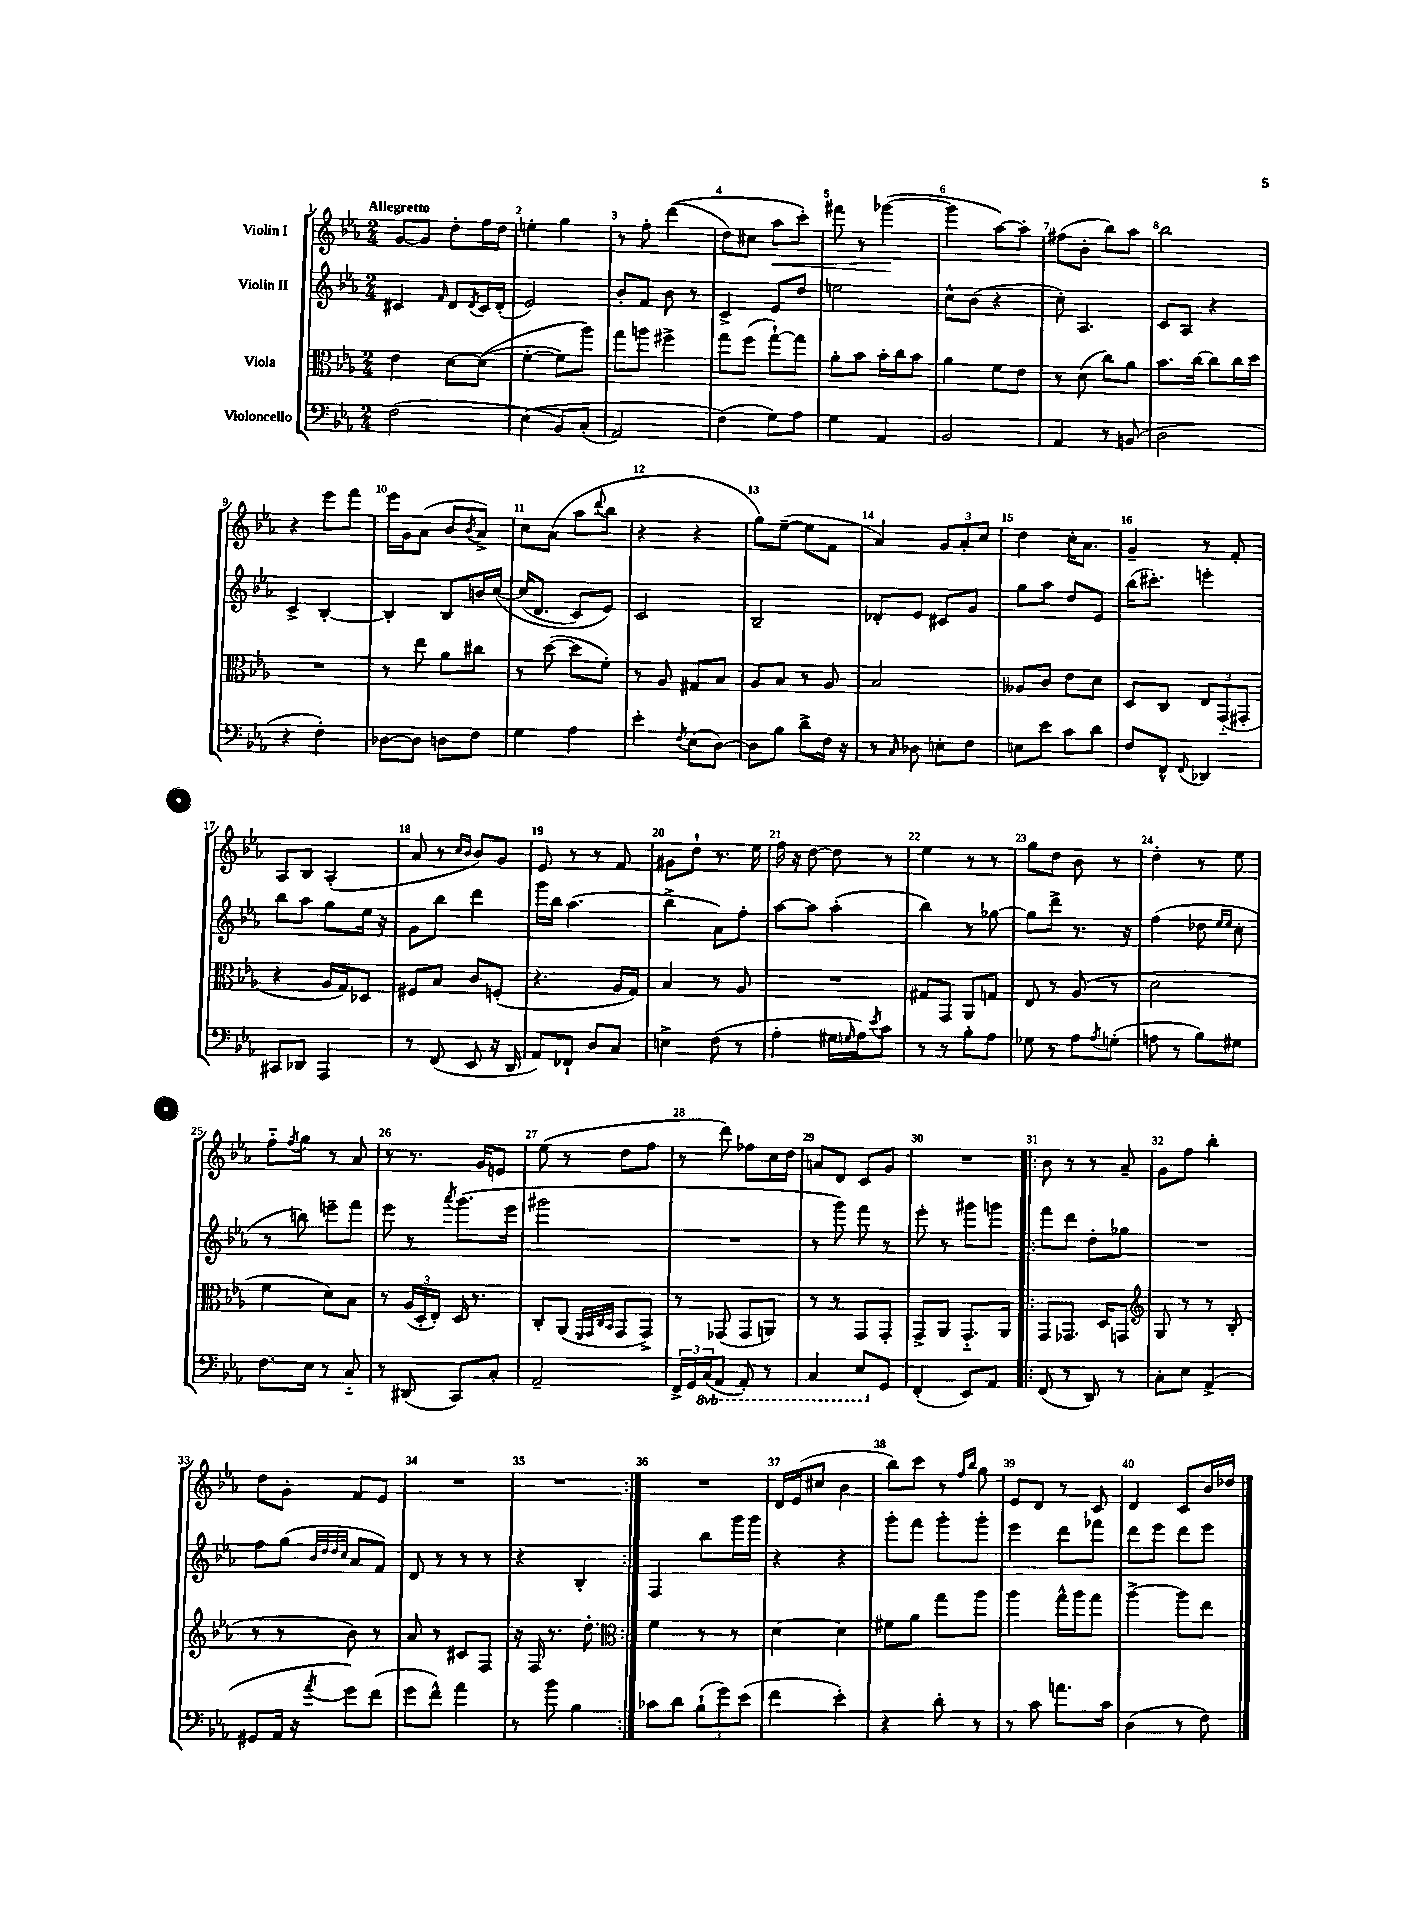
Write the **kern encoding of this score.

**kern	**kern	**kern	**kern
*staff4	*staff3	*staff2	*staff1
*clefF4	*clefC3	*clefG2	*clefG2
*k[b-e-a-]	*k[b-e-a-]	*k[b-e-a-]	*k[b-e-a-]
*M2/4	*M2/4	*M2/4	*M2/4
(2F\	4e-\	4c#/	[8g/L
.	.	.	8g/]J
.	.	16qqf/	.
.	[8d\L	8d/L	8dd'\L
.	.	8qd/	.
.	&((8d\]J	16c#/L	16ff\L
.	.	(16d'/JJ	16dd\JJ
=	=	=	=
&(4E-\	[4f'\	2e-/)	4ee'\
8BB-/L)	8f\]L)	.	4gg\
(8C'/J	8aa-\J&)	.	.
=	=	=	=
2AA-/)	8gg\L	8b-'/L	8r
.	8aa\J	8f/J	8ff'\
.	4ff#^\	8b-\	&((4ddd\
.	.	8r	.
=	=	=	=
(4F\&)	8gg\L	4c^/	8dd\L)
.	(8ff\J	.	8cc#\J
8G\L)	[8gg`\L)	8e-/L	8aa-\L
8A-\J	8gg\]J	8dd/J	8ccc'\J&)
=	=	=	=
4G\	8a-'\L	2ee\	8fff#\
.	8b-\J	.	8r
4AA-/	16b-'\LL	.	([4ggg-\
.	16cc\J	.	.
.	8b-\J	.	.
=	=	=	=
2BB-/	4a-\	8cc^^\L	4ggg-\]
.	.	(8b-\J	.
.	8f\L	4r	[8aa-\L)
.	8e-\J	.	8aa-'\]J
=	=	=	=
4AA-/	8r	8cc'\)	(8ff#\L
.	(8d\	4.A-/	8b-'\J
8r	8cc\L)	.	8bb-\L)
(8BB/	8a-\J	.	8aa-\J
=	=	=	=
2D\	8.b-\L	8c/L	2bb-\
.	.	8A-/J	.
.	[16cc\Jk	.	.
.	8cc\]L	4r	.
.	16cc\L	.	.
.	16dd\JJ	.	.
=	=	=	=
4r	2r	4c^/	4r
4F'\)	.	[4B-'/	8eee-\L
.	.	.	8fff\J
=	=	=	=
[8D-\L	8r	4B-'/]	16eee-\LL
.	.	.	16g\J
8D-\]J	8ee-\	.	(8a-\J
8D\L	8a-\L	8B-/L	8b-/L
.	.	.	8qb-/
8F\J	8cc#\J	16b/L	8a-^/J)
.	.	&([16cc/JJ	.
=	=	=	=
4G\	8r	(16cc/]LK	8cc\L
.	.	8.d/J	.
.	([8dd\	.	(8a-\J
4A-\	8dd\]L	8c/L)	8aa-\L
.	.	.	8qqddd/
.	8f'\J)	8e-/J&)	8bb-\J
=	=	=	=
4e-'\	8r	2c/	4r
.	8A-/	.	.
8qF/	.	.	.
(8E-\L	8G#/L	.	4r
[8D\J)	8B-/J	.	.
=	=	=	=
8D\]L	8A-/L	2B-~/	8gg\L)
8B-\J	8B-/J	.	([8ee-~\J
8d^\L	8r	.	8ee-\]L
16F\Jk	8A-/	.	8f\J
16r	.	.	.
=	=	=	=
8r	2B-/	8d-'/L	4a-/)
16qqC/	.	.	.
8D-\	.	8e-/J	.
8E'\L	.	8c#/L	12g/L
.	.	.	12a-'/
8F\J	.	8g/J	.
.	.	.	12cc/J
=	=	=	=
8E\L	8A--/L	8gg\L	4dd\
8e-\J	8c/J	8aa-\J	.
8c\L	8e-\L	8dd/L	16cc'\LK
.	.	.	8.a-\J
8d\J	8d\J	8e-/J	.
=	=	=	=
8F/L	8D/L	(16bb-\LK	4g~/
.	.	8.ccc#'\J)	.
8FF^^/J	8C/J	.	.
8qqFF/	.	.	.
4DD-/	12E-/L	4eee'\	8r
.	(12GG'~/	.	.
.	.	.	8f'/
.	12GG#'/J	.	.
=	=	=	=
8CC#/L	4r	8bb-\L	8A-/L
8DD-/J	.	8aa-\J	8B-/J
4AAA-/	16A-/LL	8gg\L	(4A-'/
.	16G/J)	.	.
.	8D-/J	16ee-\Jk	.
.	.	16r	.
=	=	=	=
8r	8F#/L	8g\L	8a-/
(8FF/	8B-/J	8bb-\J	8r
.	.	.	16qqcc/LL
.	.	.	16qqb-/JJ
8EE-/	8c/L	4ddd\	8b-/L)
16r	(8F'/J	.	8g/J
16DD/	.	.	.
=	=	=	=
8AA-/L)	4.r	16ggg\LL	8e-/
.	.	16bb-\JJ	.
8FF-`/J	.	(4.aa-\	8r
8D/L	.	.	8r
8C/J	16A-/LL	.	8f/
.	16G/JJ)	.	.
=	=	=	=
4E^\	4B-/	4bb-^\	8g#\L
.	.	.	8dd`\J
(8F\	8r	8a-\L)	8.r
8r	8A-/	8ff'\J	.
.	.	.	16ee-\
=	=	=	=
4A-'\	2r	[8aa-\L	16ff\
.	.	.	16r
.	.	8aa-\]J	[8dd\
16G#\LL	.	(4aa-'\	8dd\]
16qqG/	.	.	.
16A-\J)	.	.	.
8qe-/	.	.	.
8c\J	.	.	8r
=	=	=	=
8r	8G#/L	4bb-\)	4ee-\
8r	8GG/J	.	.
8B-'\L	8AA-/L	8r	8r
8A-\J	8G/J	[8gg-\	8r
=	=	=	=
8G-\	8E-/	8gg-\]L	8gg\L
8r	8r	8ddd^\J	8dd\J
8A-\L	(8A-/	8.r	8b-\
8qA-/	.	.	.
(8G'\J	8r	.	8r
.	.	16r	.
=	=	=	=
8A\	2d\	(4ff\	4dd'\
8r	.	.	.
8B-\L)	.	8dd-\	8r
.	.	16qqee-/LL	.
.	.	16qqee-/JJ	.
8G#\J	.	8cc'\	8ee-\
=	=	=	=
8.F\L	4f\	8r	8ff'~\L
.	.	.	8qff/
.	.	8bb\)	8gg\J
16E-\Jk	.	.	.
8r	8d\L)	8eee~\L	8r
8C'~/	8B-\J	8fff\J	8a-/
=	=	=	=
8r	8r	8eee-\	8r
(8DD#/	(24A-/LL	8r	8.r
.	24D'/	.	.
.	24E-'/JJ)	.	.
.	.	8qaaa-/	.
8CC/L)	16D/	(8.ggg\L	.
.	8.r	.	16g/LK
8C'/J	.	.	8e/J
.	.	16eee-\Jk	.
=	=	=	=
2AA-~/	8C'/L	2ggg#\	(8ee-\
.	(8AA-/J	.	8r
.	32qqFF/LLL	.	.
.	32qqGG/	.	.
.	32qqC/	.	.
.	32qqBB-/JJJ	.	.
.	8GG/L	.	8dd\L
.	8GG^/J)	.	8ff\J
=	=	=	=
24FF^/LL	8r	2r	8r
24GG/	.	.	.
(24CC/J	.	.	.
8AAA-/J	(8GG-/	.	8ddd\)
8AAA-'/)	8GG-/L	.	8ff-\L
8r	8AA/J)	.	16cc\L
.	.	.	16dd\JJ
=	=	=	=
4CC/	8r	8r	8a/L
.	8r	8ggg\)	8d/J
8EE-/L	8GG/L	8fff\	8c/L
8GG/J	8GG'/J	8r	8g/J
=	=	=	=
(4FF'/	8GG^/L	8eee-'\	2r
.	8AA-/J	8r	.
8EE-/L)	8.GG'~/L	8ggg#\L	.
8AA-/J	.	8ggg\J	.
.	16AA-/Jk	.	.
=!|:	=!|:	=!|:	=!|:
(8FF/	8GG/L	8fff\L	8b-\
8r	8.GG-/J	8ddd\J	8r
8DD/)	.	8dd'\L	8r
.	16D/LK	.	.
8r	8GG/J	8gg-\J	8a-~/
=	=	=	=
*	*clefG2	*	*
8C'\L	8G/	2r	8g\L
8E-\J	8r	.	8ff\J
(4AA-^/	8r	.	4bb-'\
.	(8B-'/	.	.
=	=	=	=
8GG#/L	8r	8ff\L	8dd\L
16AA-/Jk	8r	(8gg\J	8g'\J
16r	.	.	.
.	.	32qqb-/LLL	.
.	.	32qqdd/	.
.	.	32qqdd/	.
8qa-/	.	32qqcc/JJJ	.
8g\L)	8b-\)	8a-/L	8f/L
(8f\J	8r	8f/J)	8e-/J
=	=	=	=
8g\L	8a-/	8d/	2r
8f^^\J)	8r	8r	.
4a-\	8c#/L	8r	.
.	8F/J	8r	.
=	=	=	=
8r	16r	4r	2r
.	16F/	.	.
8b-\	8.r	.	.
4B-\	.	4B-'/	.
.	8.dd'\	.	.
=:|!	=:|!	=:|!	=:|!
*	*clefC3	*	*
8c-\L	4f\	4F/	2r
8d\J	.	.	.
(12B-`\L	8r	8bb-\L	.
12g\)	.	.	.
.	8r	16ggg\L	.
(12e-\J	.	.	.
.	.	16ggg\JJ	.
=	=	=	=
4f\	[4d\	4r	16d/LL
.	.	.	(16e-/J
.	.	.	8cc#/J
4e-'\)	4d\]	4r	4b-\
=	=	=	=
4r	8f#\L	8ggg'\L	8bb-\L)
.	8a-\J	8fff\J	8ccc\J
8d'\	8gg\L	8ggg'\L	8r
.	.	.	16qqff/LL
.	.	.	16qqbb-/JJ
8r	8aa-\J	8ggg'\J	8gg\
=	=	=	=
8r	4aa-\	4eee-\	8e-/L
8c\	.	.	8d/J
8.a\L	16gg^^\LL	8ddd\L	8r
.	16aa-\J	.	.
.	8gg\J	8fff-\J	8c/
16c\Jk	.	.	.
=	=	=	=
(4D\	[4aa-^\	8ddd\L	4d/
.	.	8eee-\J	.
8r	8aa-\]L	8ddd\L	8c/L
8F\)	8ee-\J	8eee-\J	16b-/L
.	.	.	16dd-/JJ
==	==	==	==
*-	*-	*-	*-
